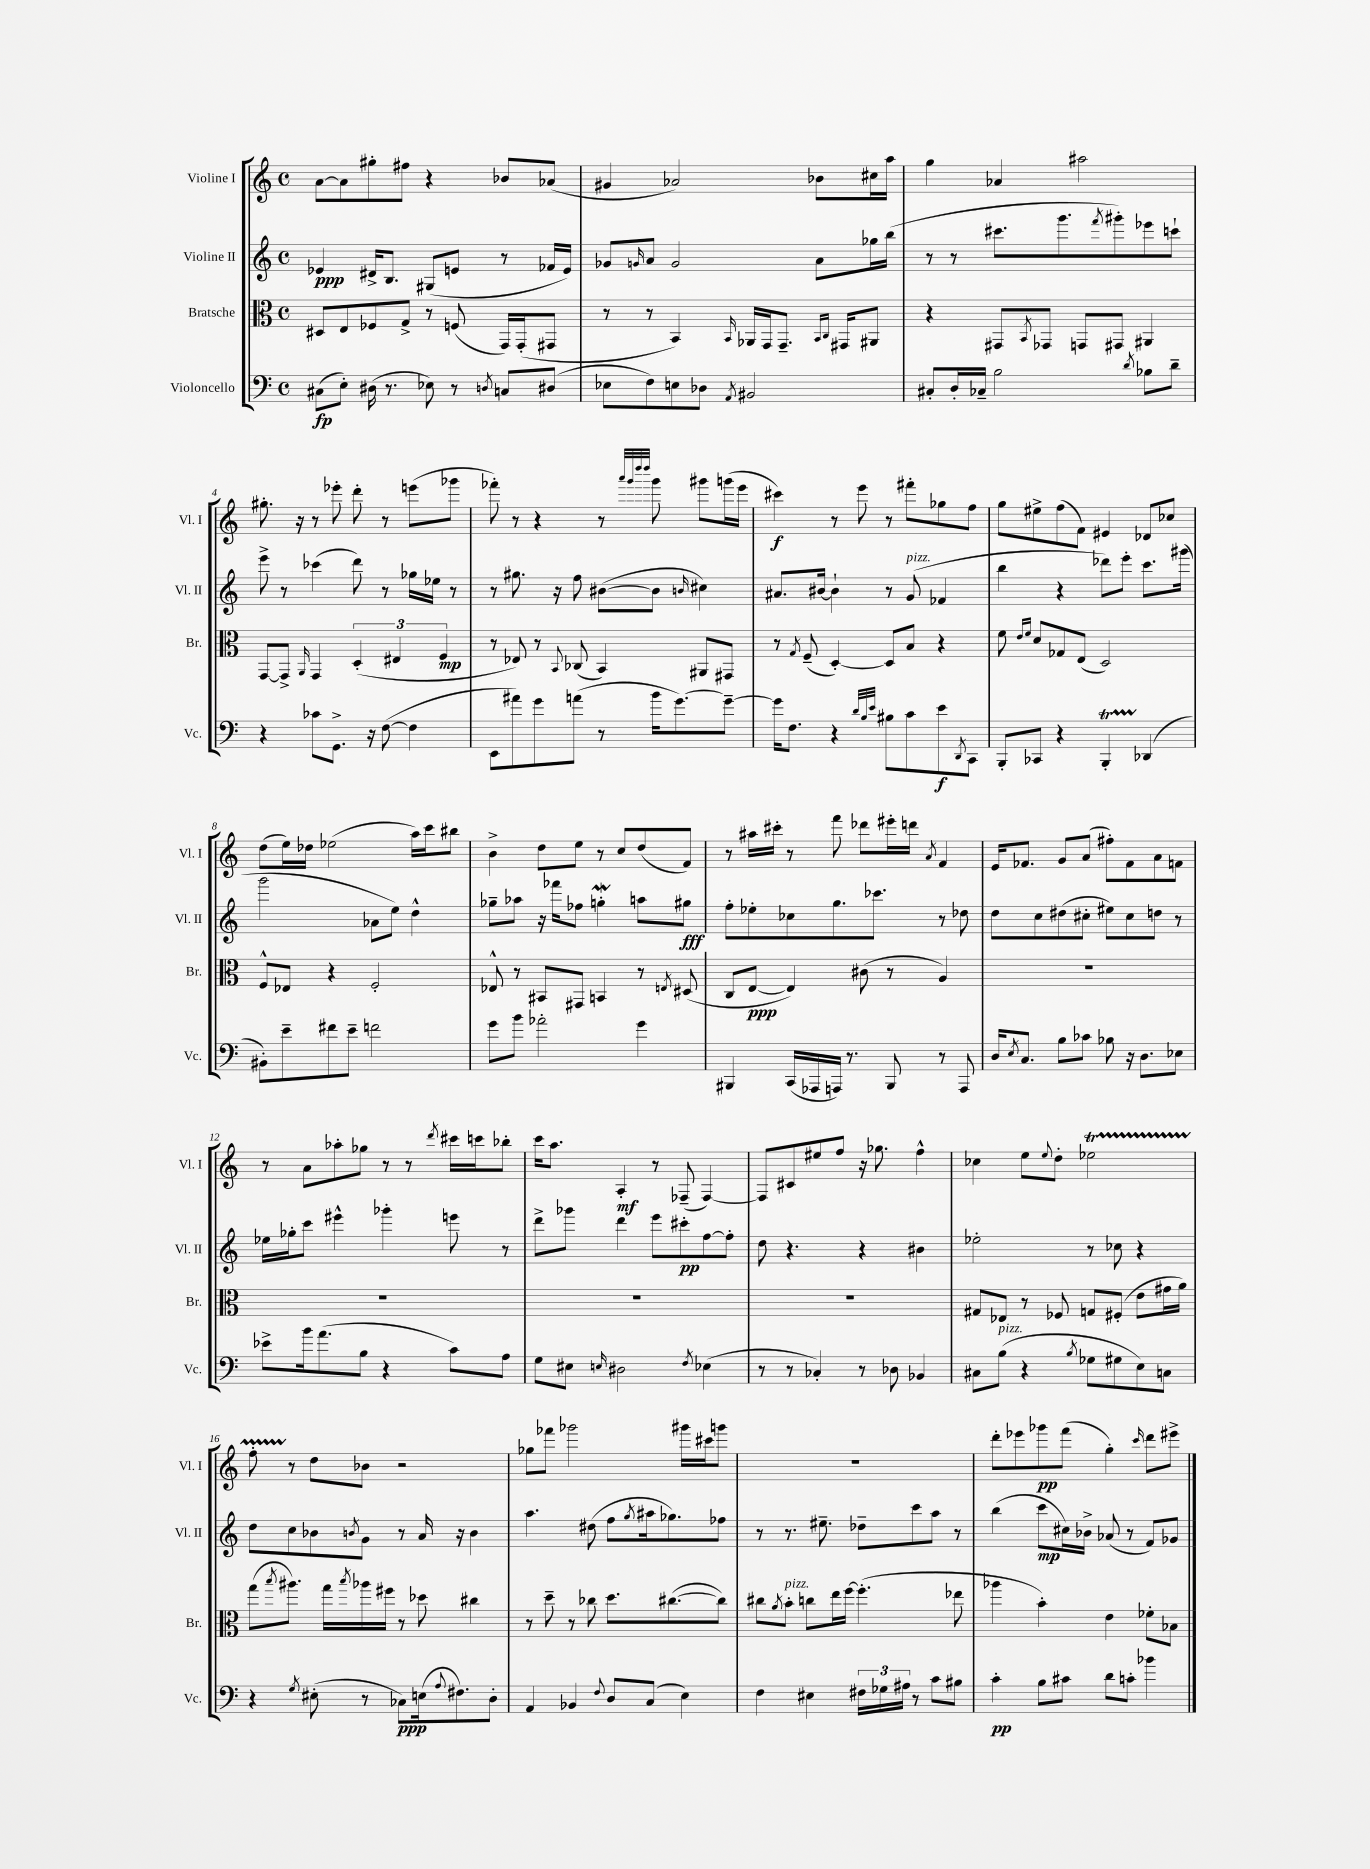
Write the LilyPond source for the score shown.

<<
\new StaffGroup <<
\new Staff = "s0" \with { instrumentName = "Violine I" shortInstrumentName = "Vl. I" } {
    \clef treble \key c \major \defaultTimeSignature \time 4/4
    a'8~ a'8 gis''8-. fis''8 r4 bes'8 aes'8( |
    gis'4 aes'2) bes'8 cis''16 a''16 |
    g''4 aes'4 ais''2 |
    gis''8.-. r16 r8 ees'''8-. d'''8-. r8 e'''8( ges'''8 |
    fes'''8-.) r8 r4 r8 \grace { a'''32 g'''32 d''''32 d''''32 } g'''8 gis'''8 g'''16( e'''16 |
    cis'''4\f) r8 e'''8 r8 fis'''8-. ges''8 f''8 |
    g''8 eis''8-> f''8( f'8) eis'4 des'8 ces''8 |
    d''8( e''16) des''16 ees''2( a''16) c'''16 bis''8 |
    b'4-> d''8 e''8 r8 c''8 d''8( f'8) |
    r8 ais''16 cis'''16-. r8 f'''8 des'''8 eis'''16-. d'''16 \acciaccatura { a'8 } f'4 |
    e'16 fes'8. g'8 a'8( fis''8-.) fes'8 a'8 f'8 |
    r8 a'8 aes''8-. ges''8 r8 r8 \acciaccatura { d'''8 } cis'''16 c'''16 bes''8-. |
    c'''16 a''8. a4-.\mf r8 fes8--( fes4~) |
    fes8 cis'8 eis''8 f''8 r16 ges''8. f''4-^ |
    ces''4 e''8 \appoggiatura { e''8 } d''8-. ees''2\startTrillSpan |
    f''8-. r8\stopTrillSpan d''8 bes'8 r2 |
    ges''8 fes'''8 ges'''2 gis'''16 cis'''16 g'''8 |
    R1 |
    d'''8-. ees'''8 ges'''8\pp f'''8( g''4-.) \grace { c'''16 } d'''8 eis'''8-> \bar "|." |
}
\new Staff = "s1" \with { instrumentName = "Violine II" shortInstrumentName = "Vl. II" } {
    \clef treble \key c \major \defaultTimeSignature \time 4/4
    ees'4\ppp dis'16-> b8. gis8( e'8 r8 fes'16 e'16) |
    ges'8 \grace { g'16 } a'8 g'2 a'8 ges''16 b''16( |
    r8 r8 cis'''8. g'''8. \acciaccatura { f'''8 } gis'''8-.) ees'''8 c'''8-! |
    e'''8-> r8 ces'''4( d'''8) r8 ges''16 ees''16 r8 |
    r8 gis''8. r16 f''8 bis'8~( bis'8 \grace { b'16 } cis''4) |
    ais'8. bis'16~ bis'4-! r8 g'8^\markup { \italic "pizz." }( fes'4 |
    b''4 r4 des'''8) e'''8-. c'''8. gis'''16( |
    g'''2 aes'8 e''8) d''4-^ |
    ges''8-- aes''8 r16 fes'''16 fes''8 g''4-.\mordent a''8 gis''8\fff |
    f''8-. ees''8-. ces''8 g''8. ces'''8. r8 des''8 |
    d''8 c''8 dis''8( cis''8-. eis''8) cis''8 d''8 r8 |
    ees''16 ges''16-. c'''8 eis'''4-^ ges'''4-. e'''8 r8 |
    d'''8-> ges'''8 d'''4 e'''8 cis'''8-.\pp f''8~ f''8-. |
    d''8 r4. r4 bis'4 |
    ees''2-. r8 ces''8 r4 |
    d''8 c''8 bes'8 \acciaccatura { b'8 } g'8 r8 a'16 r16 b'4 |
    a''4. dis''8( f''8 \acciaccatura { g''8 } ais''16 ges''8.) fes''8 |
    r8 r8. eis''8.-- des''8-- c'''8 a''8 r8 |
    b''4( c'''8\mp cis''16) bes'16-> aes'8( r8 f'8) ges'8 \bar "|." |
}
\new Staff = "s2" \with { instrumentName = "Bratsche" shortInstrumentName = "Br." } {
    \clef alto \key c \major \defaultTimeSignature \time 4/4
    dis8 e8 fes8 g8-> r8 f8( g,16) g,16-.( gis,8 |
    r8 r8 b,4) \grace { b,16 } aes,16 g,16 g,8.-- \grace { b,16 c16 } gis,16 ais,8 |
    r4 gis,8 \acciaccatura { b,8 } ges,8 g,8 gis,8 ais,4 |
    g,8~ g,8-> \grace { a,16 } g,4 \tuplet 3/2 { d4-.( eis4 f4\mp } |
    r8 ees8) r8 \appoggiatura { b,8 } ces8( b,4) ais,8 gis,8 |
    r8 \acciaccatura { g8 } f8--( d4~-.) d8 b8 r4 |
    f'8 \grace { e'16 f'16 } d'8 ges8 e8( d2) |
    f8-^ ees8 r4 f2-. |
    ees8-^ r8 bis,8 gis,8 b,4 r8 \acciaccatura { e8 } dis8( |
    c8 e8~\ppp e4) cis'8( r8 a4) |
    R1 |
    R1 |
    R1 |
    R1 |
    gis8 ees8 r8 fes8 g8 fis8-.( e'8 gis'16 a'16) |
    g''8( \acciaccatura { b''8 } ais''8.) g''16 \acciaccatura { b''8 } aes''16 fis''16 r8 des''8 cis''4 |
    r8 d''8-- r8 ces''8 d''8. cis''8.~( cis''8) |
    cis''8 \acciaccatura { a'8 } b'8-.^\markup { \italic "pizz." } c''8 e''16 f''16~ f''4.-.( ees''8 |
    aes''4 b'4-.) e'4 fes'8-. bes8 \bar "|." |
}
\new Staff = "s3" \with { instrumentName = "Violoncello" shortInstrumentName = "Vc." } {
    \clef bass \key c \major \defaultTimeSignature \time 4/4
    cis8\fp( e8-.) dis16( r8. ees8) r8 \acciaccatura { d8 } c8 dis8( |
    ees8 f8) e8 des8 \acciaccatura { a,8 } bis,2 |
    cis8-. d16-. ces16-- b2 \acciaccatura { d'8 } bes8 d'8-- |
    r4 ces'8 g,8.-> r16 f8~( f4 |
    e,8 ais'8) g'8 a'8( r8 b'16 g'8.~) g'8~-- |
    g'16 f8. r4 \grace { d'32 b32 e'32 } bis8 c'8 e'8\f \acciaccatura { d,8 } c,8 |
    b,,8-. ces,8 r4 b,,4-.\startTrillSpan des,4\stopTrillSpan( |
    bis,8-.) e'8-- fis'8 e'8-- f'2 |
    g'8 b'8 aes'2-. g'4 |
    bis,,4 c,16( aes,,16 a,,16) r8. bis,,8 r8 a,,8 |
    d16 \acciaccatura { e8 } c8. b8 ces'8 bes8 r16 d8. ees8 |
    ees'8-> b'16 a'8.( b8 r4 c'8) a8 |
    g8 eis8 \grace { e16 } dis2 \acciaccatura { f8 } ees4( |
    r8 r8 ces4-.) r8 des8 bes,4 |
    cis8 b8^\markup { \italic "pizz." }( r4 \acciaccatura { b8 } ges8 gis8 e8) c8 |
    r4 \acciaccatura { g8 } eis8-.( r8 ces8\ppp) e16( \appoggiatura { a8 } fis8.) d8-. |
    a,4 bes,4 \appoggiatura { f8 } d8 c8( e4) |
    f4 eis4 \tuplet 3/2 { fis16 ges16 ais16 } r8 c'8 bis8 |
    c'4-.\pp b8 cis'8 d'8 c'8-. bes'4 \bar "|." |
}
>>
>>
